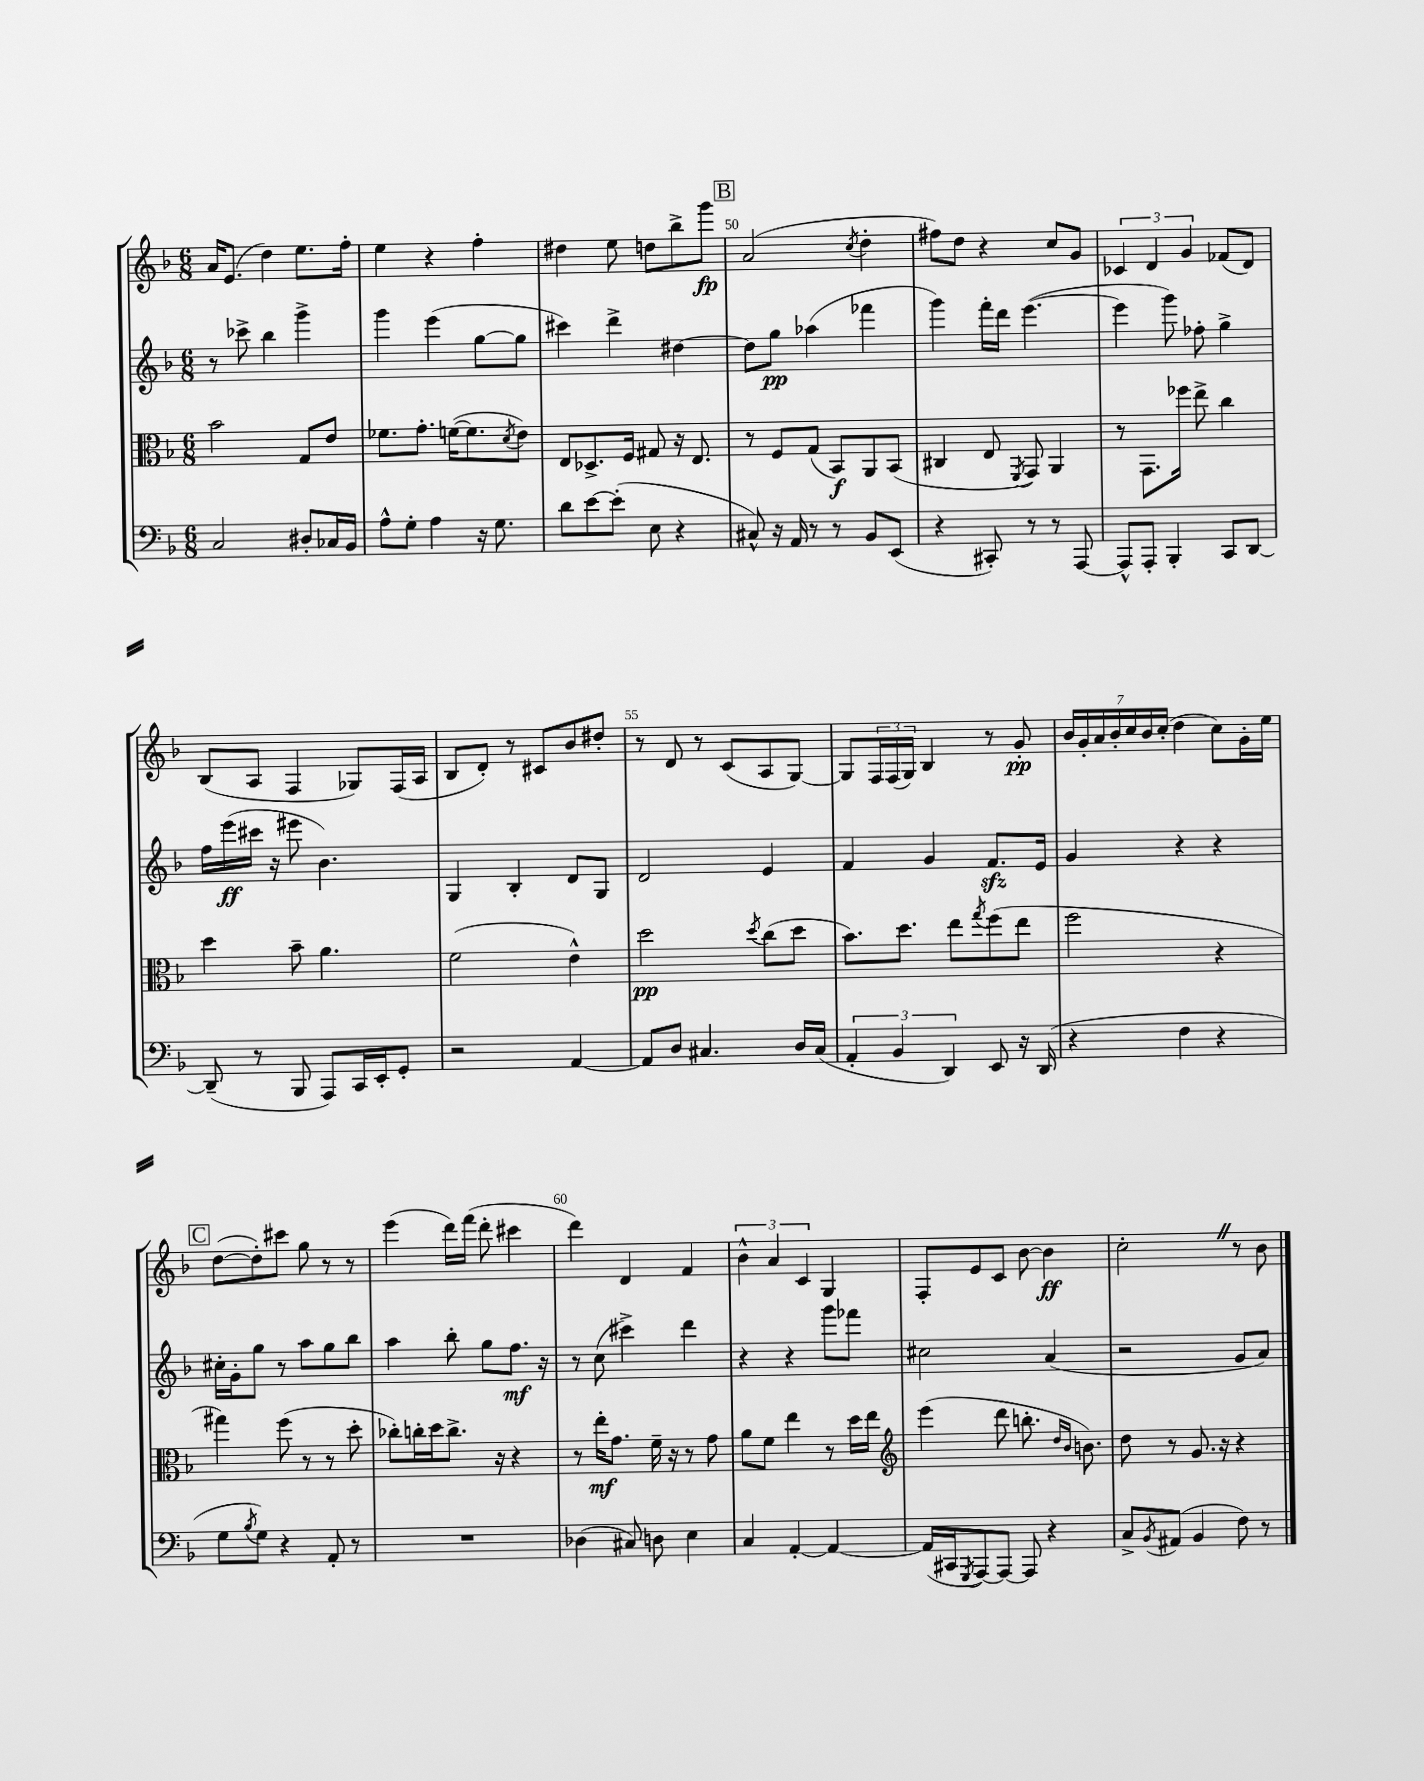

**kern	**kern	**dynam	**kern	**dynam	**kern	**dynam
*part4	*part3	*part3	*part2	*part2	*part1	*part1
*staff4	*staff3	*staff3	*staff2	*staff2	*staff1	*staff1
*clefF4	*clefC3	*	*clefG2	*	*clefG2	*
*k[b-]	*k[b-]	*	*k[b-]	*	*k[b-]	*
*M6/8	*M6/8	*	*M6/8	*	*M6/8	*
=47	=47	=47	=47	=47	=47	=47
2C/	2b-\	.	8r	.	16a/KL	.
.	.	.	.	.	(8.e/J	.
.	.	.	8ccc-X^\	.	.	.
.	.	.	4bb-\	.	4dd\)	.
8D#X'/L	8G/L	.	4ggg^\	.	8.ee\L	.
16C-X/L	8e/J	.	.	.	.	.
16BB-/JJ	.	.	.	.	16ff'\Jk	.
=48	=48	=48	=48	=48	=48	=48
8A^^\L	8.f-X\L	.	4ggg\	.	4ee\	.
8G'\J	.	.	.	.	.	.
.	8.g'\J	.	.	.	.	.
4A\	.	.	(4eee\	.	4r	.
.	([16fn\KL	.	.	.	.	.
.	8.f\]	.	.	.	.	.
16r	.	.	[8gg\L	.	4ff'\	.
8.G\	.	.	.	.	.	.
.	8qd/	.	.	.	.	.
.	8e\J)	.	8gg\J]	.	.	.
=49	=49	=49	=49	=49	=49	=49
8d\L	8E/L	.	4ccc#X\)	.	4dd#X\	.
[8e\	8.D-X^/	.	.	.	.	.
(8e'\J]	.	.	4ddd^\	.	8ee\	.
.	16F/Jk	.	.	.	.	.
8E\	8G#X/	.	.	.	8ddn\L	.
4r	16r	.	[4dd#X\	.	8bb-^\	.
.	8.E/	.	.	.	.	.
.	.	.	.	.	8ggg\J	fp
!!LO:REH:place=s1:t=B
=50	=50	=50	=50	=50	=50	=50
8C#X^^/)	8r	.	8dd#\L]	.	(2a/	.
16r	8F/L	.	8gg\J	pp	.	.
16AA/	.	.	.	.	.	.
8r	(8G/J	.	(4aa-X\	.	.	.
8r	8BB-/L)	f	.	.	.	.
.	.	.	.	.	8qcc/	.
8BB-/L	8AA/	.	4fff-X\	.	4dd'\	.
(8EE/J	(8BB-/J	.	.	.	.	.
=51	=51	=51	=51	=51	=51	=51
4r	4C#X/	.	4ggg\)	.	8ff#X\L)	.
.	.	.	.	.	8dd\J	.
8CC#X'/)	8E/	.	16fff'\LL	.	4r	.
.	.	.	16ddd\JJ	.	.	.
.	8qFF/	.	.	.	.	.
8r	8GG/)	.	([4.eee\	.	.	.
8r	4AA/	.	.	.	8cc/L	.
[8AAA/	.	.	.	.	8g/J	.
=52	=52	=52	=52	=52	=52	=52
8AAA^^/L]	8r	.	4eee\]	.	6c-X/	.
8AAA'/J	8.GG\L	.	.	.	.	.
.	.	.	.	.	6d/	.
4BBB-'/	.	.	8ggg\)	.	.	.
.	16ff-X\Jk	.	.	.	.	.
.	.	.	.	.	6g/	.
.	8ee^\	.	8ff-X'\	.	.	.
8CC/L	4cc\	.	4gg^\	.	(8f-X/L	.
[8DD/J	.	.	.	.	8d/J)	.
!!LO:LB:g=z
=53	=53	=53	=53	=53	=53	=53
(8DD~/]	4dd\	.	16ff\LL	.	(8B-/L	.
.	.	.	(16eee\	ff	.	.
8r	.	.	16ccc#X\JJ	.	8A/J	.
.	.	.	16r	.	.	.
8BBB-/	8b-~\	.	8eee#X\	.	4F/	.
8AAA/L)	4.a\	.	4.b-\)	.	.	.
16CC/L	.	.	.	.	8G-X/L)	.
16EE'/J	.	.	.	.	.	.
8GG'/J	.	.	.	.	(16F/L	.
.	.	.	.	.	16A/JJ	.
=54	=54	=54	=54	=54	=54	=54
2r	(2f\	.	4G/	.	8B-/L	.
.	.	.	.	.	8d'/J)	.
.	.	.	4B-'/	.	8r	.
.	.	.	.	.	8c#X/L	.
[4AA/	4e^^\)	.	8d/L	.	8b-/	.
.	.	.	8G/J	.	8dd#X'/J	.
=55	=55	=55	=55	=55	=55	=55
8AA/L]	2dd\	pp	2d/	.	8r	.
8D/J	.	.	.	.	8d/	.
4.C#X/	.	.	.	.	8r	.
.	.	.	.	.	(8c/L	.
.	8qdd/	.	.	.	.	.
.	(8cc\L	.	4e/	.	8A/	.
16D/LL	8dd\J	.	.	.	[8G/J)	.
(16C#/JJ	.	.	.	.	.	.
=56	=56	=56	=56	=56	=56	=56
6AA'/	8.b-\L)	.	4f/	.	8G/L]	.
.	.	.	.	.	24F/L	.
6BB-/	.	.	.	.	(24F/	.
.	8.dd\J	.	.	.	.	.
.	.	.	.	.	24G/JJ)	.
.	.	.	4g/	.	4B-/	.
6DD/)	.	.	.	.	.	.
.	8ee\L	.	.	.	.	.
.	8qgg/	.	.	.	.	.
8EE/	(8ff\	.	8.fzz/L	.	8r	.
16r	8ee\J	.	.	.	8g'/	pp
(16DD/	.	.	16e/Jk	.	.	.
=57	=57	=57	=57	=57	=57	=57
4r	2ff\	.	4g/	.	28b-/LL	.
.	.	.	.	.	28g'/	.
.	.	.	.	.	28a/	.
.	.	.	.	.	28b-'/	.
.	.	.	.	.	28cc/	.
.	.	.	.	.	28b-/	.
.	.	.	.	.	(28cc'/JJ	.
4F\	.	.	4r	.	4dd\	.
4r	4r	.	4r	.	8cc\L)	.
.	.	.	.	.	16g'\L	.
.	.	.	.	.	16ee\JJ	.
!!LO:LB:g=z
!!LO:REH:place=s1:t=C
=58	=58	=58	=58	=58	=58	=58
8G\L	4gg#X\)	.	16cc#X'\LL	.	([8dd\L	.
.	.	.	16g'\J	.	.	.
8qB-/	.	.	.	.	.	.
8G\J)	.	.	8gg\J	.	8dd'\])	.
4r	(8ff\	.	8r	.	8ccc#X\J	.
.	8r	.	8aa\L	.	8gg\	.
8AA'/	8r	.	8gg\	.	8r	.
8r	8dd'\	.	8bb-\J	.	8r	.
=59	=59	=59	=59	=59	=59	=59
2.r	8cc-X'\L)	.	4aa\	.	(4eee\	.
.	16ccn'\L	.	.	.	.	.
.	16dd\J	.	.	.	.	.
.	8.cc^\J	.	8bb-'\	.	16ddd\LL)	.
.	.	.	.	.	(16fff\JJ	.
.	.	.	8gg\L	.	8ddd'\	.
.	16r	.	.	.	.	.
.	4r	.	8.ff\J	mf	4ccc#X\	.
.	.	.	16r	.	.	.
=60	=60	=60	=60	=60	=60	=60
(4D-X\	8r	.	8r	.	4ddd\)	.
.	16ee'\KL	mf	(8cc\	.	.	.
.	8.g\J	.	.	.	.	.
8C#X/)	.	.	4ccc#X^\)	.	4d/	.
8Dn\	16f~\	.	.	.	.	.
.	16r	.	.	.	.	.
4E\	8r	.	4ddd\	.	4f/	.
.	8g\	.	.	.	.	.
=61	=61	=61	=61	=61	=61	=61
4C/	8a\L	.	4r	.	6b-^^\	.
.	8f\J	.	.	.	.	.
.	.	.	.	.	6a/	.
[4AA'/	4ee\	.	4r	.	.	.
.	.	.	.	.	6c/	.
4AA/_	8r	.	8ggg\L	.	4G/	.
.	16dd\LL	.	8fff-X\J	.	.	.
.	16ee\JJ	.	.	.	.	.
=62	=62	=62	=62	=62	=62	=62
*	*clefG2	*	*	*	*	*
(16AA/LL]	(4eee\	.	2cc#X\	.	8F'/L	.
16CC#X/J	.	.	.	.	.	.
8qGGG/	.	.	.	.	.	.
[8AAA/)	.	.	.	.	8e/	.
8AAA/J_	8ddd\	.	.	.	8c/J	.
8AAA/]	8.bbn'\	.	.	.	[8b-\	.
4r	.	.	(4a/	.	4b-\]	ff
.	16qqdd/LL	.	.	.	.	.
.	16qqb-/JJ	.	.	.	.	.
.	8.bn\)	.	.	.	.	.
=63	=63	=63	=63	=63	=63	=63
8C^/L	8dd\	.	2r	.	2cc'Z\	.
8qBB-/	.	.	.	.	.	.
(8AA#X/J	8r	.	.	.	.	.
4BB-/	8.g/	.	.	.	.	.
.	16r	.	.	.	.	.
8F\)	4r	.	8g/L	.	8r	.
8r	.	.	8a/J)	.	8b-\	.
==	==	==	==	==	==	==
*-	*-	*-	*-	*-	*-	*-
